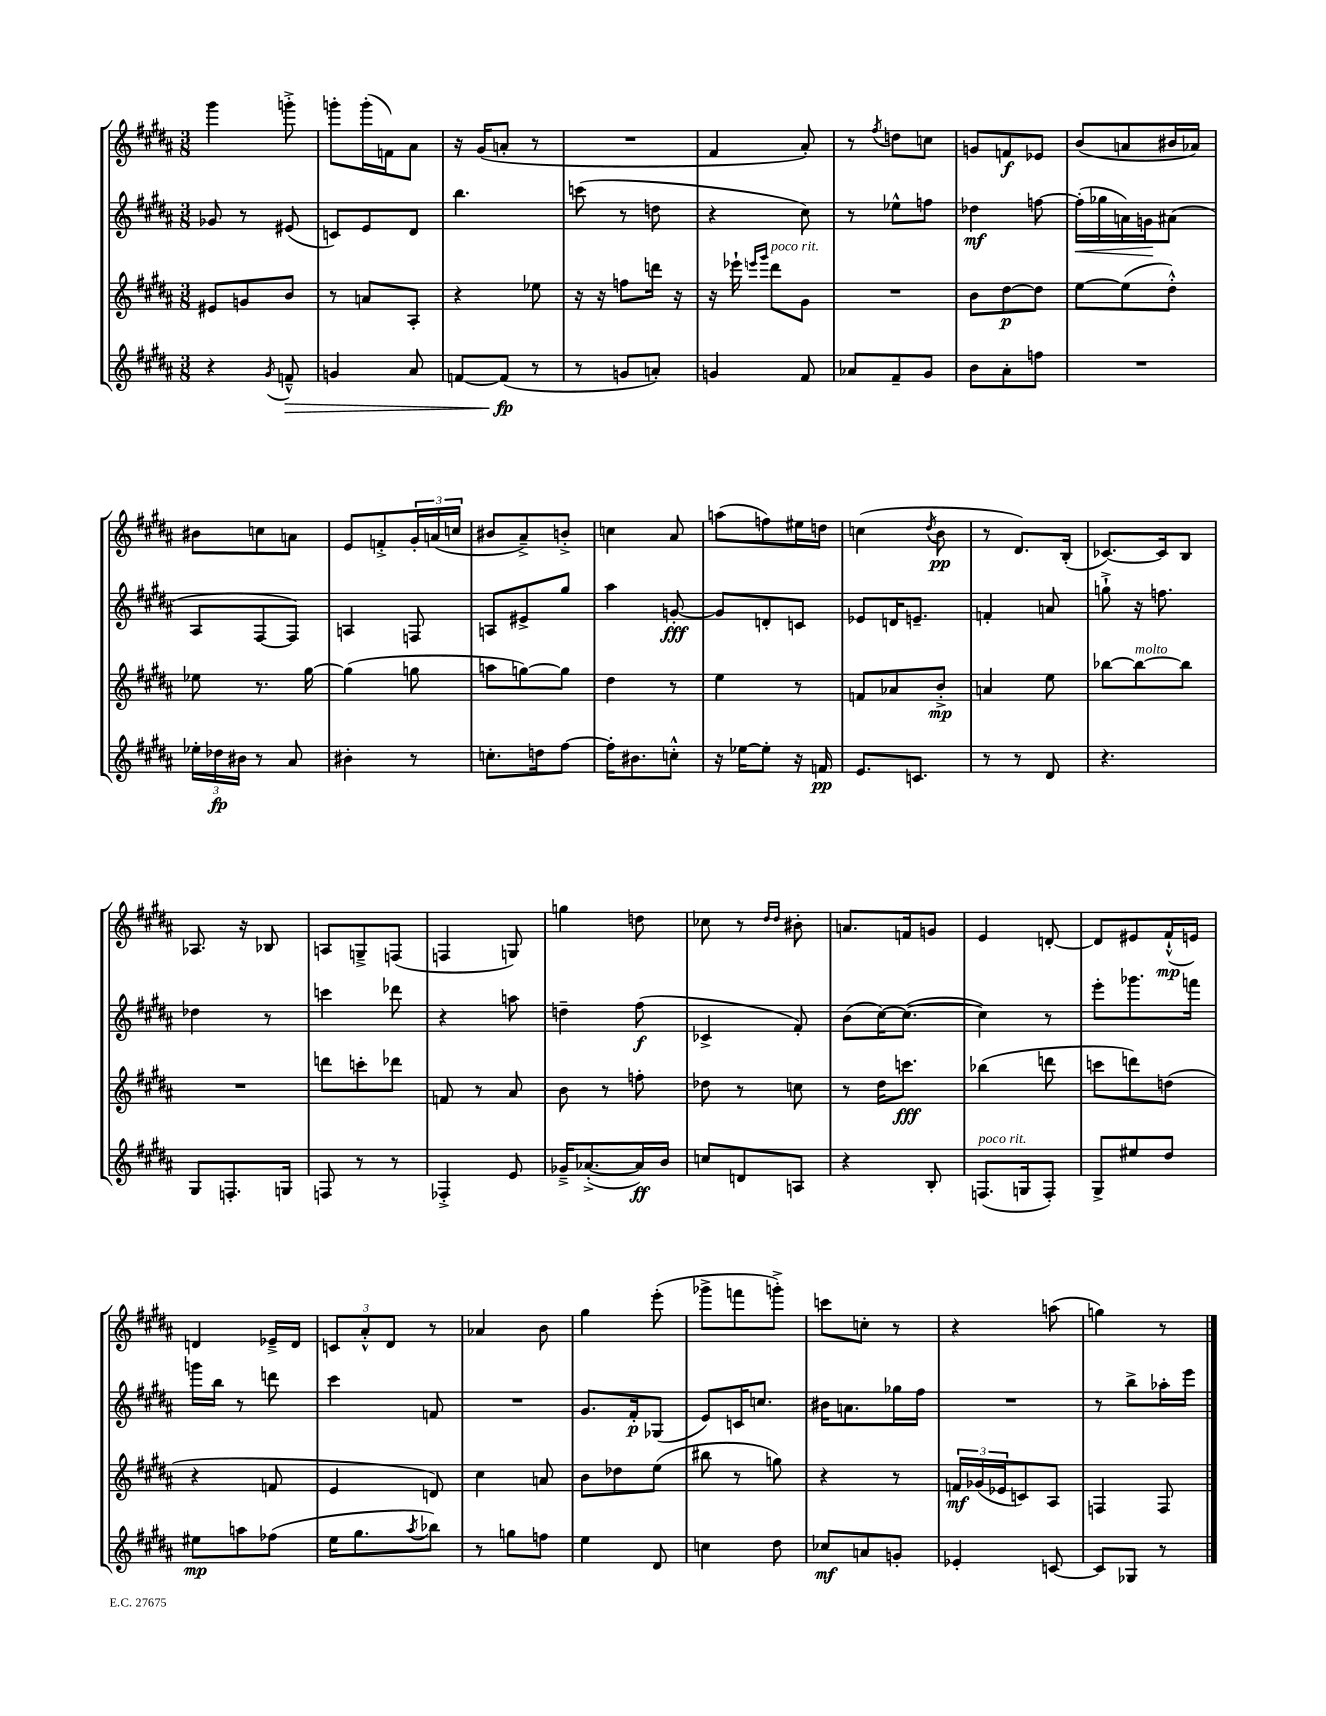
<<
\new StaffGroup <<
\new Staff = "s0" {
    \clef treble \key b \major \numericTimeSignature \time 3/8
    gis'''4 g'''8-.-> |
    g'''8-. g'''16-.( f'16) ais'8 |
    r16 gis'16( a'8-. r8 |
    R4. |
    fis'4 ais'8-.) |
    r8 \acciaccatura { fis''8 } d''8 c''8 |
    g'8 f'8\f ees'8 |
    b'8( a'8 bis'16 aes'16) |
    bis'8 c''8 a'8 |
    e'8 f'8-.-> \tuplet 3/2 { gis'16-. a'16( c''16 } |
    bis'8 ais'8--->) b'8-.-> |
    c''4 ais'8 |
    a''8( f''8) eis''16 d''16 |
    c''4( \acciaccatura { dis''8 } b'8\pp |
    r8 dis'8.) b16-.( |
    ces'8.~) ces'16 b8 |
    aes8. r16 bes8 |
    a8 g8---> f8( |
    f4 g8) |
    g''4 d''8 |
    ces''8 r8 \grace { dis''16 dis''16 } bis'8-. |
    a'8. f'16 g'8 |
    e'4 d'8~-. |
    d'8 eis'8 fis'16-!-^\mp( e'16) |
    d'4 ees'16---> d'16 |
    \tuplet 3/2 { c'8 ais'8-.-^ dis'8 } r8 |
    aes'4 b'8 |
    gis''4 e'''8-.( |
    ges'''8-> f'''8 g'''8-.->) |
    c'''8 c''8-. r8 |
    r4 a''8( |
    g''4) r8 \bar "|." |
}
\new Staff = "s1" {
    \clef treble \key b \major \numericTimeSignature \time 3/8
    ges'8 r8 eis'8( |
    c'8) e'8 dis'8 |
    b''4. |
    c'''8( r8 d''8 |
    r4 cis''8) |
    r8 ees''8-^ f''8 |
    des''4\mf f''8~ |
    f''16-.\<( ges''16 a'16) g'16\! ais'8( |
    ais8 fis8~ fis8) |
    a4 f8 |
    a8 eis'8-> gis''8 |
    ais''4 g'8~-.\fff |
    g'8 d'8-. c'8 |
    ees'8 d'16 e'8.-- |
    f'4-. a'8 |
    g''8-!-> r16 f''8. |
    des''4 r8 |
    c'''4 des'''8 |
    r4 a''8 |
    d''4-- fis''8\f( |
    ces'4-> fis'8-.) |
    b'8( cis''16~) cis''8.~( |
    cis''4) r8 |
    e'''8-. ges'''8. f'''16 |
    g'''16 b''16 r8 d'''8 |
    cis'''4 f'8 |
    R4. |
    gis'8. fis'16-.\p ges8( |
    e'8) c'16 c''8. |
    bis'16 a'8. ges''16 fis''16 |
    R4. |
    r8 b''8-> aes''16-. e'''16 \bar "|." |
}
\new Staff = "s2" {
    \clef treble \key b \major \numericTimeSignature \time 3/8
    eis'8 g'8 b'8 |
    r8 a'8 ais8-. |
    r4 ees''8 |
    r16 r16 f''8 d'''16 r16 |
    r16 ees'''16-! \grace { e'''16 gis'''16 } dis'''8^\markup { \italic "poco rit." } gis'8 |
    R4. |
    b'8 dis''8~\p dis''8 |
    e''8~ e''8( dis''8-.-^) |
    ees''8 r8. gis''16~ |
    gis''4( g''8 |
    a''8 g''8~) g''8 |
    dis''4 r8 |
    e''4 r8 |
    f'8 aes'8 b'8-.->\mp |
    a'4 e''8 |
    bes''8~ bes''8~^\markup { \italic "molto" } bes''8 |
    R4. |
    d'''8 c'''8-. des'''8 |
    f'8 r8 ais'8 |
    b'8 r8 f''8-. |
    des''8 r8 c''8 |
    r8 dis''16 c'''8.\fff |
    bes''4( d'''8 |
    c'''8 d'''8) d''8( |
    r4 f'8 |
    e'4 d'8) |
    cis''4 a'8 |
    b'8 des''8 e''8( |
    bis''8 r8 g''8) |
    r4 r8 |
    \tuplet 3/2 { f'16\mf ges'16( ees'16 } c'8) ais8 |
    f4 f8 \bar "|." |
}
\new Staff = "s3" {
    \clef treble \key b \major \numericTimeSignature \time 3/8
    r4 \acciaccatura { gis'8 } f'8---^\> |
    g'4 ais'8 |
    f'8~ f'8\fp\!( r8 |
    r8 g'8 a'8-.) |
    g'4 fis'8 |
    aes'8 fis'8-- gis'8 |
    b'8 ais'8-. f''8 |
    R4. |
    \tuplet 3/2 { ees''16-. des''16\fp bis'16 } r8 ais'8 |
    bis'4-. r8 |
    c''8.-. d''16 fis''8~ |
    fis''16-. bis'8. c''8-.-^ |
    r16 ees''16~ ees''8-. r16 f'16\pp |
    e'8. c'8. |
    r8 r8 dis'8 |
    r4. |
    gis8 f8.-. g16 |
    f8 r8 r8 |
    fes4-.-> e'8 |
    ges'16---> aes'8.~-.->( aes'16\ff) b'16 |
    c''8 d'8 a8 |
    r4 b8-. |
    f8.^\markup { \italic "poco rit." }( g16 f8-.) |
    gis8-> eis''8 dis''8 |
    eis''8\mp a''8 fes''8( |
    e''16 gis''8. \acciaccatura { ais''8 } bes''8) |
    r8 g''8 f''8 |
    e''4 dis'8 |
    c''4 dis''8 |
    ces''8\mf a'8 g'8-. |
    ees'4-. c'8~ |
    c'8 ges8 r8 \bar "|." |
}
>>
>>
\layout { \context { \Score \remove "Bar_number_engraver" } }
